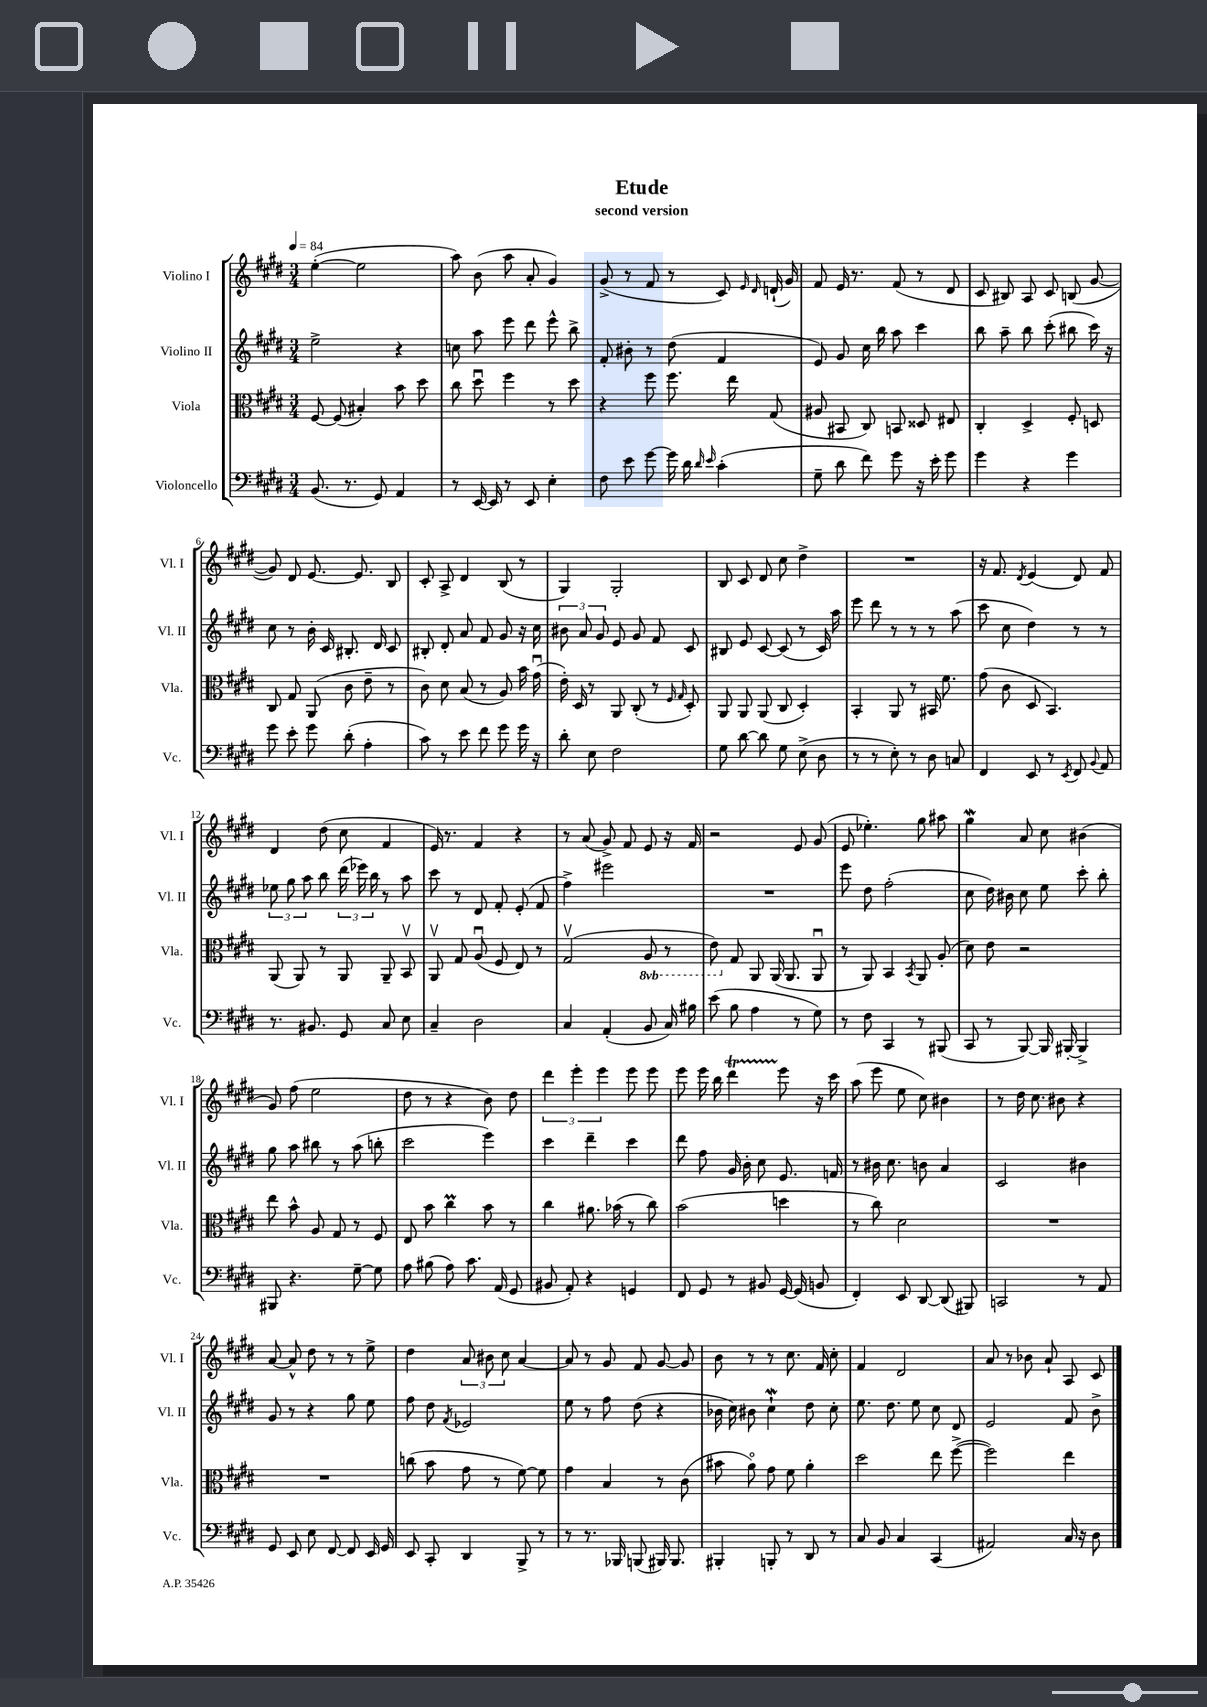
\header { title = "Etude" subtitle = "second version" }
<<
\new StaffGroup <<
\new Staff = "s0" \with { instrumentName = "Violino I" shortInstrumentName = "Vl. I" } {
    \clef treble \key e \major \numericTimeSignature \time 3/4 \tempo 4 = 84
    \autoBeamOff e''4~-.( e''2 |
    a''8) b'8( a''8 a'8-. gis'4) |
    gis'8->( r8 fis'8 r8 cis'8) \grace { e'16 dis'16 } d'16-!( gis'16) |
    fis'8 e'16 r8. fis'8( r8 dis'8 |
    cis'8 bis8) a8 cis'8 b8( gis'8~ |
    gis'8) dis'8 e'8.~ e'8. b8 |
    cis'8-. a8-> dis'4 b8( r8 |
    gis4) gis2-. |
    b8 cis'8 dis'8 cis''8 dis''4-> |
    R2. |
    r16 fis'8. \acciaccatura { dis'8 } e'4( dis'8) fis'8 |
    dis'4 dis''8( cis''8 fis'4 |
    e'16) r8. fis'4 r4 |
    r8 a'8( gis'8->) fis'8 e'8 r16 fis'16 |
    r2 e'8 gis'8( |
    e'8 ees''4.-.) gis''8 ais''8 |
    gis''4\mordent a'8 cis''8 bis'4( |
    gis'8) fis''8( e''2 |
    dis''8 r8 r4 b'8) dis''8 |
    \tuplet 3/2 { dis'''4 e'''4-. e'''4 } e'''8 e'''8 |
    e'''8 e'''16 b''16 dis'''4\startTrillSpan e'''8\stopTrillSpan r16 cis'''16 |
    a''8( e'''8 e''8 cis''8) bis'4 |
    r8 dis''16 cis''8. bis'8 r4 |
    a'8~ a'8-^ dis''8 r8 r8 e''8-> |
    dis''4 \tuplet 3/2 { a'8 bis'8 cis''8 } a'4~ |
    a'8 r8 gis'8 fis'8 gis'8~ gis'8 |
    b'8 r8 r8 cis''8. fis'16 cis''8-. |
    fis'4 dis'2 |
    a'8 r8 bes'8 a'8-! a8 cis'8 \bar "|." |
}
\new Staff = "s1" \with { instrumentName = "Violino II" shortInstrumentName = "Vl. II" } {
    \clef treble \key e \major \numericTimeSignature \time 3/4
    \autoBeamOff e''2-> r4 |
    c''8 a''8 e'''8 dis'''8 e'''8-^ b''8-> |
    fis'8-. bis'8-. r8 dis''8( fis'4 |
    e'8) gis'8 cis''16 b''16 a''8 cis'''4 |
    b''8 a''8-- b''8 cis'''8-.( bis''8 cis'''16) r16 |
    cis''8 r8 b'16-. cis'16 bis8.-. dis'16 cis'8 |
    bis8-. dis'8-. a'8 fis'8 gis'8 r16 cis''16 |
    \tuplet 3/2 { bis'8 a'8 gis'8 } e'8 gis'8 fis'8 cis'8 |
    bis8 e'8 cis'8~ cis'8( r8 cis'16) a''16 |
    e'''8 dis'''8 r8 r8 r8 a''8( |
    cis'''8 cis''8 dis''4) r8 r8 |
    \tuplet 3/2 { ees''8 gis''8 a''8 } b''8 \tuplet 3/2 { dis'''16( ees'''16) b''16 } r8 a''8 |
    cis'''8 r8 dis'8 fis'8-. e'8-.( fis'8 |
    fis''4->) eis'''2 |
    R2. |
    e'''8 dis''8 fis''2-.( |
    cis''8 dis''16) bis'16 cis''8 e''8 cis'''8-. b''8-. |
    gis''8 a''8 bis''8 r8 a''8( b''8-. |
    cis'''2 e'''4) |
    cis'''4 dis'''4-- cis'''4 |
    dis'''8 fis''8 gis'16 b'16-. cis''8 e'8. f'16 |
    r8 bis'16 cis''8. b'8 a'4 |
    cis'2 bis'4 |
    gis'8 r8 r4 gis''8 e''8 |
    fis''8 dis''8 \acciaccatura { fis'8 } ees'2 |
    e''8 r8 fis''8 dis''8( r4 |
    bes'16 cis''16) bis'8 cis''4-!\mordent dis''8 cis''8-. |
    e''8. dis''8. e''8 cis''8 dis'8 |
    e'2 fis'8 b'8-> \bar "|." |
}
\new Staff = "s2" \with { instrumentName = "Viola" shortInstrumentName = "Vla." } {
    \clef alto \key e \major \numericTimeSignature \time 3/4 \set Staff.ottavationMarkups = #ottavation-simple-ordinals
    \autoBeamOff fis8~ fis8( bis4-.) b'8 dis''8 |
    cis''8 dis''8\downbow fis''4 r8 dis''8 |
    r4 fis''8 fis''8. e''16 gis8( |
    ais8 bis,8 cis8) b,8 disis8 eis8 |
    cis4-. dis4-> fis8-. d8 |
    cis8 gis8 a,8( cis'8 e'8-- r8 |
    cis'8) dis'8 b8( r8 a8) b'16 gis'16\downbow( |
    e'16-.) dis16 r8 a,8 cis8-.( r8 \grace { fis16 gis16 } dis8-.) |
    a,8 a,8 a,8( cis8 dis4-.) |
    b,4-. a,8 r8 bis,16 fis'8. |
    gis'8( cis'8 dis8 b,4.) |
    a,8( a,8) r8 a,8 a,8-- b,8\upbow |
    a,8\upbow gis8 a8\downbow( fis8 e8) r8 |
    gis2\upbow( \ottava #-1 a,8 r8 |
    e8) \ottava #0 gis8 a,8 a,16( a,8. a,8\downbow |
    r8 a,8) b,4 \acciaccatura { b,8 } a,8 a8-.( |
    dis'8) e'8 r2 |
    e''8 b'8-^ a8 gis8 r8 fis8 |
    e8 b'8 cis''4\prall b'8 r8 |
    cis''4 ais'8. bes'16( r8 cis''8) |
    b'2( d''4 |
    r8 cis''8) dis'2 |
    R2. |
    R2. |
    c''8( b'8 gis'8 r8 fis'8~) fis'8 |
    gis'4 b4 r8 cis'8( |
    bis'8 a'8\flageolet) gis'8 fis'8 a'4-. |
    dis''2 e''8 fis''8~->( |
    fis''2) e''4 \bar "|." |
}
\new Staff = "s3" \with { instrumentName = "Violoncello" shortInstrumentName = "Vc." } {
    \clef bass \key e \major \numericTimeSignature \time 3/4
    \autoBeamOff b,8.( r8. gis,8) a,4 |
    r8 e,16~ e,16 r8 e,8 e4-. |
    fis8 e'8 gis'8~ gis'16 dis'16 \grace { dis'16 e'16 } cis'4-.( |
    gis8-- dis'8 fis'8) gis'8 r16 e'16-. gis'8 |
    gis'4 r4 gis'4 |
    gis'8 e'8-. gis'8 dis'8-.( a4-. |
    cis'8) r8 e'8 fis'8 gis'8 gis'16 r16 |
    dis'8-. e8 fis2 |
    gis8 dis'8~ dis'8 gis8 e8->( dis8 |
    r8 r8 e8-.) r8 dis8 c8 |
    fis,4 e,8 r8 \acciaccatura { e,8 } fis,8 \appoggiatura { b,8 } a,8 |
    r8. bis,8. gis,8 cis8 e8 |
    cis4-- dis2 |
    cis4 a,4-.( b,8 cis16) bis16 |
    e'8( b8 a4 r8 gis8) |
    r8 fis8 cis,4 r8 bis,,8( |
    cis,8 r8 b,,8~) b,,16 bis,,16~-. bis,,4-> |
    bis,,8 r4. gis8~-- gis8 |
    a8 bis8( a8) cis'8. a,16( gis,8 |
    bis,8 a,8-.) r4 g,4 |
    fis,8 gis,8 r8 bis,8 gis,16~ gis,16( b,8 |
    fis,4-.) e,8 dis,8~ dis,8( bis,,8) |
    c,2 r8 a,8 |
    gis,8 e,8 e8 fis,8~ fis,8 e,16 gis,16 |
    e,8 cis,8-. dis,4 b,,8-> r8 |
    r8 r8. bes,,16 b,,8( bis,,16) bis,,8. |
    bis,,4-. b,,8-. r8 dis,8 r8 |
    cis8 b,8 cis4 cis,4( |
    ais,2) cis16 r16 dis8 \bar "|." |
}
>>
>>
